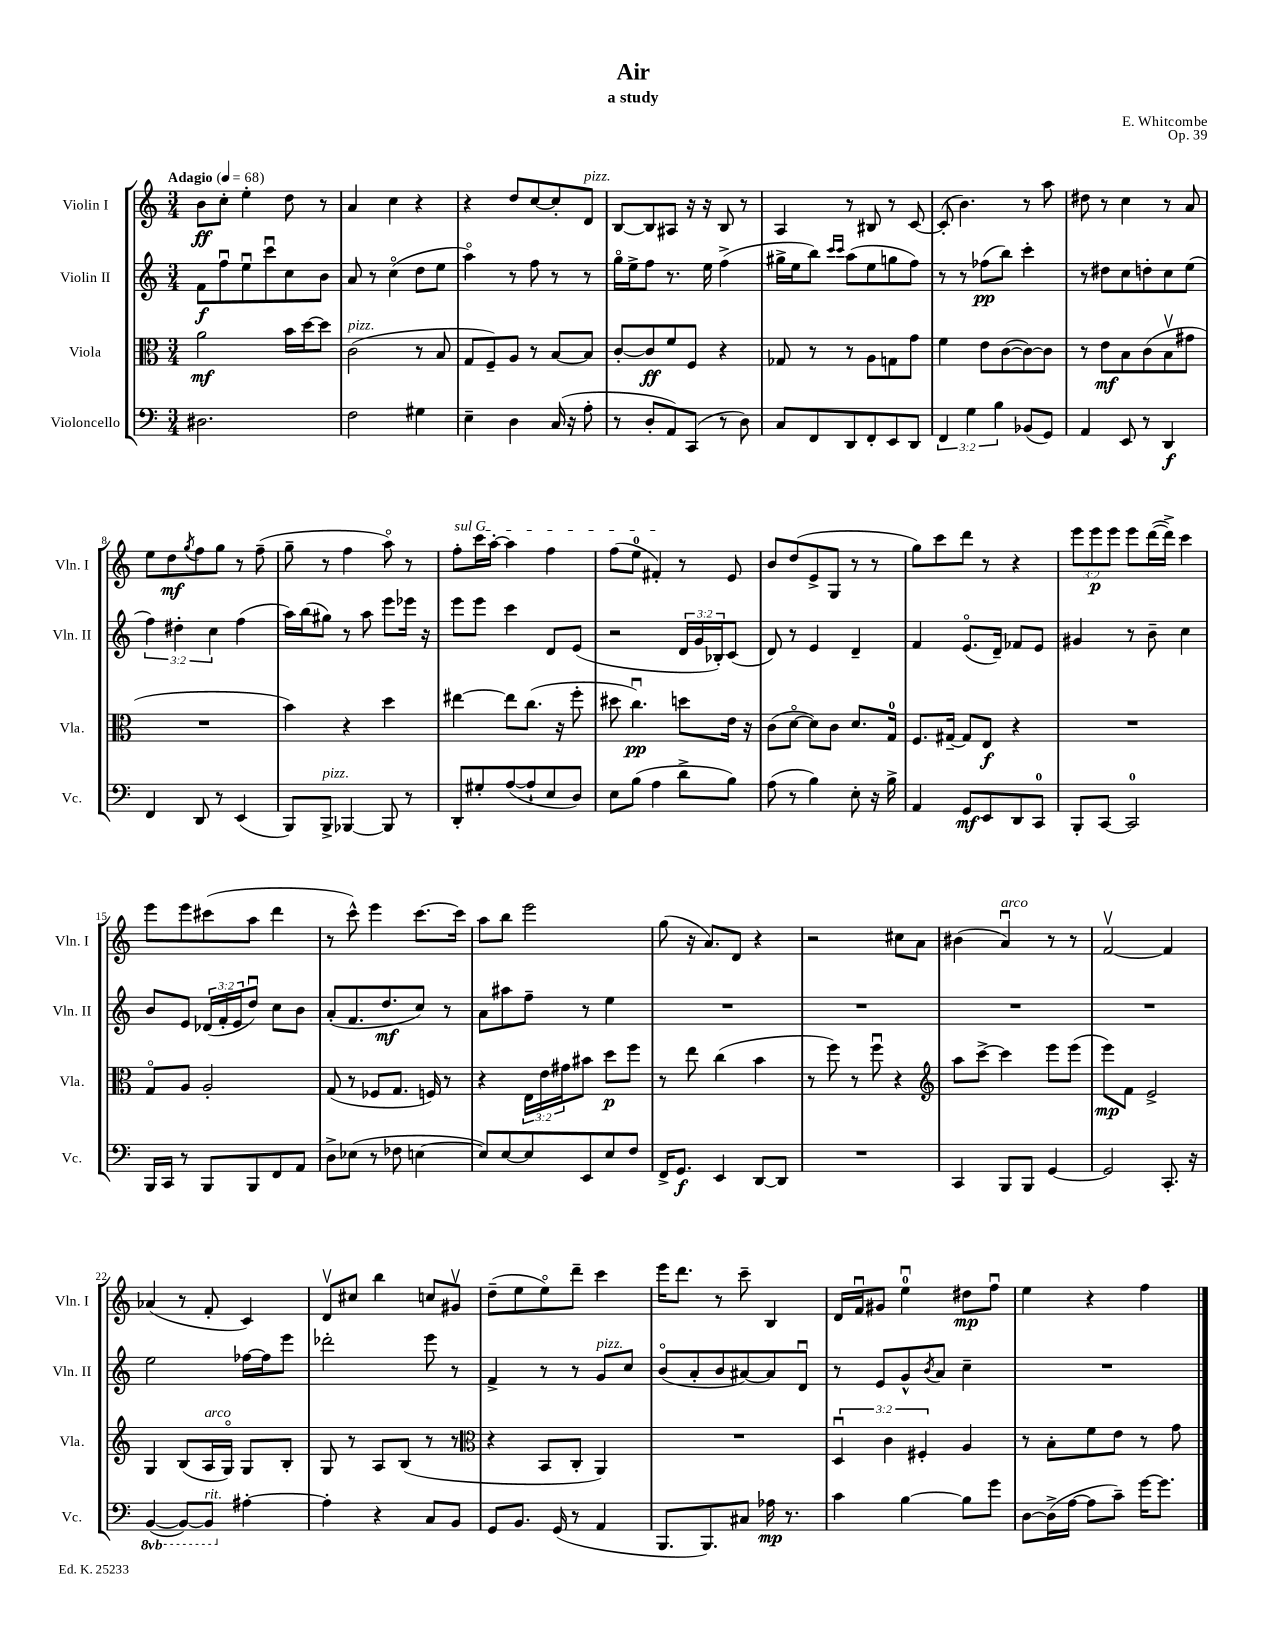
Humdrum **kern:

**kern	**kern	**kern	**kern
*staff4	*staff3	*staff2	*staff1
*clefF4	*clefC3	*clefG2	*clefG2
*k[]	*k[]	*k[]	*k[]
*M3/4	*M3/4	*M3/4	*M3/4
*MM68	*MM68	*MM68	*MM68
2.D#	2a	8f	8b
.	.	8ffu	8cc'
.	.	8eeu	4ee'
.	.	8cccu	.
.	16b	8cc	8dd
.	[16dd	.	.
.	8dd]	8b	8r
=	=	=	=
2F	(2c	8a	4a
.	.	8r	.
.	.	(4cco	4cc
4G#	8r	8dd	4r
.	8B	8ee	.
=	=	=	=
4E~	8G	4aao)	4r
.	8F~)	.	.
4D	8A	8r	8dd
.	8r	8ff	[8cc
(16C	[8B	8r	8cc']
16r	.	.	.
8A'	8B]	8r	8d
=	=	=	=
8r	[8c'	16ggo	[8B
.	.	16ee^	.
8D'	8c]	8ff	8B]
8AA)	8f	8.r	8A#
(8CC	8F	.	16r
.	.	16ee	16r
8r	4r	(4ff^	8B
8D)	.	.	8r
=	=	=	=
8C	8G-	16gg#^	4A
.	.	16ee	.
8FF	8r	8bb)	.
.	.	16qqccc	.
.	.	16qqccc	.
8DD	8r	(8aa	8r
8FF'	8A	8ee	8B#
8EE	8G	8gg	8r
8DD	8g	8ff)	[8c
=	=	=	=
6FF	4f	8r	(8c']
.	.	8r	4.b)
6G	.	.	.
.	8e	(8ff-	.
6B	.	.	.
.	([8c	8bb)	.
(8BB-	8c_)	4ccc'	8r
8GG)	8c]	.	8aa
=	=	=	=
4AA	8r	8r	8dd#
.	8e	8dd#	8r
8EE	8B	8cc	4cc
8r	(8c	8dd'	.
4DD	8Bv	8cc	8r
.	8g#	(8ee	8a
=	=	=	=
4FF	2.r	6ff)	8ee
.	.	.	8dd
.	.	6dd#'	.
.	.	.	8qgg
8DD	.	.	8ff
.	.	6cc	.
8r	.	.	8gg
(4EE	.	(4ff	8r
.	.	.	(8ff~
=	=	=	=
8BBB)	4b)	16aa)	8gg~
.	.	(16bb	.
8BBB^	.	8gg#)	8r
[4BBB-	4r	8r	4ff
.	.	8aa	.
8BBB-]	4dd	8eee	8aao)
8r	.	16eee-	8r
.	.	16r	.
=	=	=	=
8DD'	[4ee#	8eee	8ff'
8G#'	.	8eee	16ccc
.	.	.	[16aa'
([8A	8ee#]	4ccc	4aa]
8A`]	(8.cc	.	.
8E	.	8d	4ff
.	16r	.	.
8D)	8ff'	(8e	.
=	=	=	=
8E	8dd#	2r	(8ff
(8B	4.ccu)	.	8ee
4A	.	.	4f#')
8d^	8dd	24d	8r
.	.	24g	.
.	.	24B-')	.
8B)	16e	(8c	8e
.	16r	.	.
=	=	=	=
(8A	(8c	8d)	8b
8r	[8do	8r	(8dd
4B)	8d])	4e	8e^
.	8c	.	8G
8E'	8.d	4d~	8r
16r	.	.	8r
16B^	16G	.	.
=	=	=	=
4AA	8.F	4f	8gg)
.	.	.	8ccc
.	[16G#~	.	.
8GG	8G#]	(8.eo	8ddd
8EE	8E	.	8r
.	.	16d~)	.
8DD	4r	8f-	4r
8CC	.	8e	.
=	=	=	=
8BBB'	2.r	4g#	12eee
.	.	.	12eee
[8CC	.	.	.
.	.	.	12eee
2CC]	.	8r	8eee
.	.	8b~	([16ddd
.	.	.	16ddd^])
.	.	4cc	4ccc
=	=	=	=
16BBB	8Go	8b	8eee
16CC	.	.	.
8r	8A	8e	8eee
8BBB	2A'	(24d-	(8ccc#
.	.	24f'	.
.	.	24e	.
8BBB	.	8ddu)	8aa
8FF	.	8cc	4ddd
8AA	.	8b	.
=	=	=	=
8D^	(8G	(8a'	8r
(8E-	8r	8.f	8ccc^^)
8r	8F-	.	4eee
.	.	8.dd	.
8F-	8.G	.	.
[4E	.	8cc)	[8.ccc
.	16F)	.	.
.	8r	8r	.
.	.	.	16ccc]
=	=	=	=
8E])	4r	8a	8aa
[8E	.	8aa#	8bb
8E]	24E	8ff~	2eee
.	24e	.	.
.	24g#	.	.
8EE	8b#	8r	.
8E	8dd	4ee	.
8F	8ff	.	.
=	=	=	=
16FF^	8r	2.r	(8gg
8.GG	.	.	.
.	8ee	.	16r
.	.	.	8.a)
4EE	(4cc	.	.
.	.	.	8d
[8DD	4b	.	4r
8DD]	.	.	.
=	=	=	=
2.r	8r	2.r	2r
.	8ff)	.	.
.	8r	.	.
.	8ffu	.	.
.	4r	.	8cc#
.	.	.	8a
=	=	=	=
*	*clefG2	*	*
4CC	8aa	2.r	(4b#
.	[8ccc^	.	.
8BBB	4ccc]	.	4au)
8BBB	.	.	.
[4GG	8eee	.	8r
.	(8eee	.	8r
=	=	=	=
2GG]	8eee)	2.r	[2fv
.	8f	.	.
.	2e^	.	.
8.CC'	.	.	4f]
16r	.	.	.
=	=	=	=
([4BBB	4G	2ee	(4a-
8BBB_)	(8B	.	8r
8BBB]	16A	.	8f'
.	16Go)	.	.
[4A#'	8G	[16ff-	4c)
.	.	16ff-]	.
.	8B'	8eee	.
=	=	=	=
4A#']	8G	2ddd-'	8dv
.	8r	.	8cc#
4r	8A	.	4bb
.	(8B	.	.
8C	8r	8eee	8cc
8BB	8r	8r	8g#v
=	=	=	=
*	*clefC3	*	*
8GG	4r	4f^	(8dd~
8.BB	.	.	8ee
.	8BB	8r	8eeo)
(16GG	.	.	.
8r	8C'	8r	8ddd~
4AA	4AA)	8g	4ccc
.	.	8cc	.
=	=	=	=
8.BBB	2.r	(8bo	16eee
.	.	.	8.ddd
.	.	8a'	.
8.BBB)	.	.	.
.	.	8b	8r
8C#	.	[8a#)	8ccc~
16A-	.	8a#]	4B
8.r	.	.	.
.	.	8du	.
=	=	=	=
4c	6Du	8r	16d
.	.	.	16fu
.	.	8e	8g#
.	6c	.	.
[4B	.	8g^^	4eeu
.	6F#'	.	.
.	.	8qb	.
.	.	8a	.
8B]	4A	4cc~	8dd#
8g	.	.	8ffu
=	=	=	=
[8D	8r	2.r	4ee
(16D^]	8B'	.	.
[16A	.	.	.
8A]	8f	.	4r
8c~)	8e	.	.
[16g	8r	.	4ff
8.g]	.	.	.
.	8g	.	.
==	==	==	==
*-	*-	*-	*-
